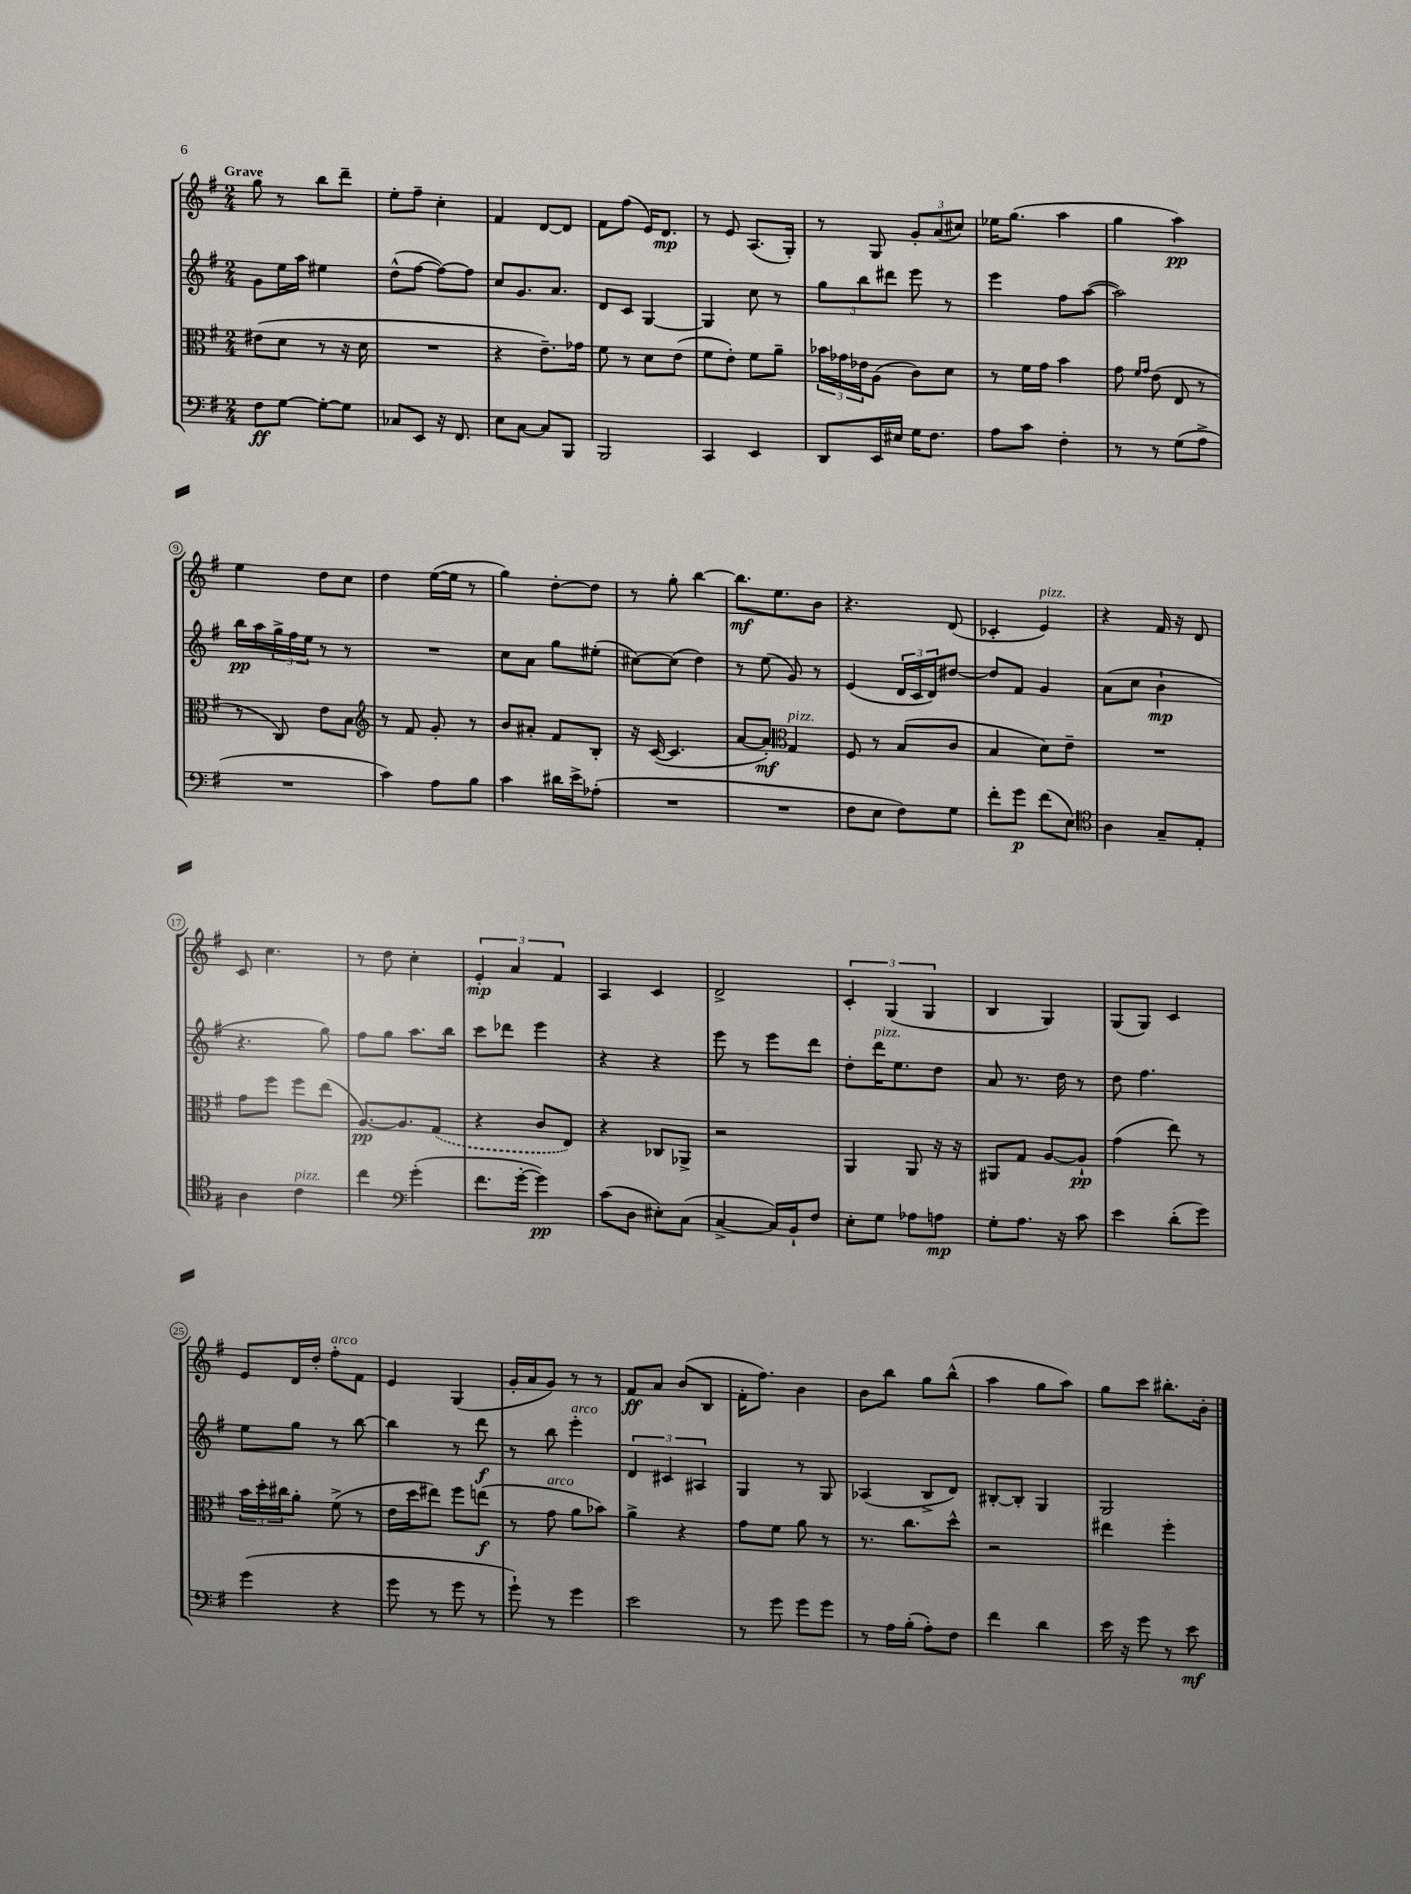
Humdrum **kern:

**kern	**dynam	**kern	**dynam	**kern	**dynam	**kern	**dynam
*part4	*part4	*part3	*part3	*part2	*part2	*part1	*part1
*staff4	*staff4	*staff3	*staff3	*staff2	*staff2	*staff1	*staff1
*clefF4	*	*clefC3	*	*clefG2	*	*clefG2	*
*k[f#]	*	*k[f#]	*	*k[f#]	*	*k[f#]	*
*M2/4	*	*M2/4	*	*M2/4	*	*M2/4	*
=1	=1	=1	=1	=1	=1	=1	=1
!	!	!	!	!	!	!LO:TX:a:B:t=Grave	!
8F#\L	ff	(8e#X\L	.	8g\L	.	8gg\	.
[8G\J	.	8d\J	.	16ee\L	.	8r	.
.	.	.	.	16aa\JJ	.	.	.
8G'\L_	.	8r	.	4ee#X\	.	8bb\L	.
8G\J]	.	16r	.	.	.	8ddd~\J	.
.	.	16d\	.	.	.	.	.
=2	=2	=2	=2	=2	=2	=2	=2
8C-X/L	.	2r	.	(8dd^^\L	.	8ee'\L	.
8EE/J	.	.	.	[8ff#\J	.	8ff#~\J	.
16r	.	.	.	8ff#\L_)	.	4cc'\	.
8.FF#/	.	.	.	.	.	.	.
.	.	.	.	8ff#\J]	.	.	.
=3	=3	=3	=3	=3	=3	=3	=3
8E\L	.	4r	.	8cc/L	.	4f#/	.
[8C\J	.	.	.	8.g/	.	.	.
8C/L]	.	8.e~\L)	.	.	.	[8d/L	.
.	.	.	.	8.a/J	.	.	.
8BBB/J	.	.	.	.	.	8d/J]	.
.	.	16g-X\Jk	.	.	.	.	.
=4	=4	=4	=4	=4	=4	=4	=4
2BBB/	.	8f#\	.	8d/L	.	8f#\L	.
.	.	8r	.	8c/J	.	(8ff#\J	.
.	.	8d\L	.	[4G/	.	16e/KL)	.
.	.	.	.	.	.	8.d/J	mp
.	.	(8e\J	.	.	.	.	.
=5	=5	=5	=5	=5	=5	=5	=5
4CC/	.	8f#\L	.	4G/]	.	8r	.
.	.	8e'\J)	.	.	.	8e/	.
4EE/	.	8f#\L	.	8cc\	.	(8.A/L	.
.	.	8a~\J	.	8r	.	.	.
.	.	.	.	.	.	16G'/Jk)	.
=6	=6	=6	=6	=6	=6	=6	=6
8DD/L	.	24b-X\LL	.	12gg\L	.	8r	.
.	.	24g-X\	.	.	.	.	.
.	.	24e-X\J	.	12bb\	.	.	.
16EE/L	.	(8A\J	.	.	.	8G/	.
.	.	.	.	12ddd#X\J	.	.	.
16E#X/JJ	.	.	.	.	.	.	.
16G\KL	.	8c\L)	.	8eee\	.	12g'/L	.
8.F#\J	.	.	.	.	.	.	.
.	.	.	.	.	.	(12a/	.
.	.	8d\J	.	8r	.	.	.
.	.	.	.	.	.	12cc#X/J)	.
=7	=7	=7	=7	=7	=7	=7	=7
8A\L	.	8r	.	4eee\	.	16ee-X\KL	.
.	.	.	.	.	.	(8.gg\J	.
8c\J	.	16f#\LL	.	.	.	.	.
.	.	16g\JJ	.	.	.	.	.
4F#'\	.	4b\	.	8ff#\L	.	4aa\	.
.	.	.	.	([8aa\J	.	.	.
=8	=8	=8	=8	=8	=8	=8	=8
8r	.	8g\	.	2aa\])	.	4gg\	.
.	.	16qqf#/LL	.	.	.	.	.
.	.	16qqg/JJ	.	.	.	.	.
8r	.	(8e\	.	.	.	.	.
(8G\L	.	8E/	.	.	.	4aa\)	pp
8A^\J	.	8r	.	.	.	.	.
!!LO:LB:g=z
=9	=9	=9	=9	=9	=9	=9	=9
2r	.	8r	.	16bb\LL	pp	4ee\	.
.	.	.	.	16aa\	.	.	.
.	.	8C/)	.	24gg^\	.	.	.
.	.	.	.	24ff#\	.	.	.
.	.	.	.	24ee\JJ	.	.	.
.	.	8e\L	.	8r	.	8dd\L	.
.	.	8B\J	.	8r	.	8cc\J	.
=10	=10	=10	=10	=10	=10	=10	=10
*	*	*clefG2	*	*	*	*	*
4c\)	.	8r	.	2r	.	4dd\	.
.	.	8f#/	.	.	.	.	.
8A\L	.	8g'/	.	.	.	([16ee\LL	.
.	.	.	.	.	.	16ee\JJ]	.
8B\J	.	8r	.	.	.	8r	.
=11	=11	=11	=11	=11	=11	=11	=11
4c\	.	8b/L	.	8cc\L	.	4gg\)	.
.	.	8a#X'/J	.	8a\J	.	.	.
16d#X\LL	.	8f#/L	.	8gg\L	.	[8dd'\L	.
16e^\J	.	.	.	.	.	.	.
(8A-X'\J	.	8B'/J	.	(8ee#X'\J	.	8dd\J]	.
=12	=12	=12	=12	=12	=12	=12	=12
2r	.	16r	.	[8cc#X\L)	.	8r	.
.	.	([16c/	.	.	.	.	.
.	.	4.c/]	.	(8cc#\J]	.	8gg'\	.
.	.	.	.	4dd\)	.	[4bb\	.
=13	=13	=13	=13	=13	=13	=13	=13
2r	.	[8a/L	.	8r	.	8.bb\L]	mf
.	.	8a'/J])	mf	(8ee\	.	.	.
.	.	.	.	.	.	8.ee\	.
*	*	*clefC3	*	*	*	*	*
!	!	!LO:TX:a:i:t=pizz.	!	!	!	!	!
.	.	4G/	.	8g/)	.	.	.
.	.	.	.	8r	.	8b\J	.
=14	=14	=14	=14	=14	=14	=14	=14
8F#\L	.	8F#/	.	(4e/	.	4.r	.
8E\J	.	8r	.	.	.	.	.
8F#\L)	.	(8B/L	.	24d/LL	.	.	.
.	.	.	.	24c/	.	.	.
.	.	.	.	24d/J)	.	.	.
8G\J	.	8c/J	.	[8dd#X/J	.	(8d/	.
=15	=15	=15	=15	=15	=15	=15	=15
8f#'\L	.	4B/	.	8dd#/L]	.	4c-X'/	.
8g\J	p	.	.	8f#/J	.	.	.
!	!	!	!	!	!	!LO:TX:a:i:t=pizz.	!
(8f#\L	.	8d\L)	.	4g/	.	4e/)	.
8E\J)	.	8e~\J	.	.	.	.	.
=16	=16	=16	=16	=16	=16	=16	=16
*clefC4	*	*	*	*	*	*	*
4A\	.	2r	.	(8a\L	.	4r	.
.	.	.	.	8cc\J	.	.	.
8G~/L	.	.	.	4b`\	mp	16f#/	.
.	.	.	.	.	.	16r	.
8E'/J	.	.	.	.	.	8d/	.
!!LO:LB:g=z
=17	=17	=17	=17	=17	=17	=17	=17
4A\	.	8g\L	.	4.r	.	8c/	.
.	.	8ff#\J	.	.	.	4.cc\	.
!LO:TX:a:i:t=pizz.	!	!	!	!	!	!	!
4c\	.	8ff#\L	.	.	.	.	.
.	.	(8ee\J	.	8gg\)	.	.	.
=18	=18	=18	=18	=18	=18	=18	=18
4cc\	.	[8.A/L)	pp	8ff#\L	.	8r	.
.	.	.	.	8gg\J	.	8dd\	.
.	.	8.A/]	.	.	.	.	.
*clefF4	*	*	*	*	*	*	*
(4g'\	.	.	.	8.aa\L	.	4cc'\	.
.	.	(8G/J	.	.	.	.	.
.	.	.	.	16bb\Jk	.	.	.
=19	=19	=19	=19	=19	=19	=19	=19
8.f#\L	.	4r	.	8ccc\L	.	6e'/	mp
.	.	.	.	8ddd-X\J	.	.	.
.	.	.	.	.	.	6a/	.
[16g'\Jk	.	.	.	.	.	.	.
4g\])	pp	8c/L	.	4eee\	.	.	.
.	.	.	.	.	.	6f#/	.
.	.	8E/J)	.	.	.	.	.
=20	=20	=20	=20	=20	=20	=20	=20
(8c\L	.	4r	.	4r	.	4A/	.
8D\J	.	.	.	.	.	.	.
8E#X'\L)	.	8C-X/L	.	4r	.	4c/	.
(8C\J	.	8AA-X^/J	.	.	.	.	.
=21	=21	=21	=21	=21	=21	=21	=21
[4C^/	.	2r	.	8eee\	.	2d^/	.
.	.	.	.	8r	.	.	.
16C/LL])	.	.	.	8eee\L	.	.	.
16BB`/J	.	.	.	.	.	.	.
8F#/J	.	.	.	8ddd\J	.	.	.
=22	=22	=22	=22	=22	=22	=22	=22
8E'\L	.	4AA/	.	8dd'\L	.	6c'/	.
!	!	!	!	!LO:TX:a:i:t=pizz.	!	!	!
8G\J	.	.	.	16ddd\K	.	.	.
.	.	.	.	.	.	(6G/	.
.	.	.	.	8.ee\	.	.	.
8A-X\L	.	8AA/	.	.	.	.	.
.	.	.	.	.	.	6G/	.
8An\J	mp	16r	.	8dd\J	.	.	.
.	.	16r	.	.	.	.	.
=23	=23	=23	=23	=23	=23	=23	=23
8G'\L	.	8AA#X/L	.	8a/	.	4B/	.
8.A\J	.	8G/J	.	8.r	.	.	.
.	.	[8A/L	.	.	.	4G/)	.
16r	.	.	.	16dd\	.	.	.
8c\	.	8A`/J]	pp	8r	.	.	.
=24	=24	=24	=24	=24	=24	=24	=24
4e\	.	(4g\	.	8dd\	.	(8G/L	.
.	.	.	.	4.ff#\	.	8G/J)	.
(8d'\L	.	8ee\)	.	.	.	4c/	.
8g\J)	.	8r	.	.	.	.	.
!!LO:LB:g=z
=25	=25	=25	=25	=25	=25	=25	=25
(4g\	.	24b\LL	.	8ee\L	.	8e/L	.
.	.	24dd'\	.	.	.	.	.
.	.	24cc#X\J	.	.	.	.	.
.	.	8a'\J	.	8gg\J	.	16d/L	.
.	.	.	.	.	.	16dd'/JJ	.
!	!	!	!	!	!	!LO:TX:a:i:t=arco	!
4r	.	(8f#^\	.	8r	.	8ff#'\L	.
.	.	8r	.	[8bb\	.	8f#\J	.
=26	=26	=26	=26	=26	=26	=26	=26
8g\	.	16e\LL	.	4bb\]	.	4e/	.
.	.	16dd\J	.	.	.	.	.
8r	.	8ee#X\J)	.	.	.	.	.
8g\	.	8ff#\L	.	8r	.	(4G/	.
8r	.	(8een\J	f	8ddd\	f	.	.
=27	=27	=27	=27	=27	=27	=27	=27
8g`\)	.	8r	.	8r	.	16g'/LL	.
.	.	.	.	.	.	16a/J	.
!	!	!LO:TX:a:i:t=arco	!	!	!	!	!
8r	.	8g\	.	8bb\	.	8g/J)	.
!	!	!	!	!LO:TX:a:i:t=arco	!	!	!
4g\	.	8a\L	.	4eee'\	.	8r	.
.	.	8b-X\J)	.	.	.	8r	.
=28	=28	=28	=28	=28	=28	=28	=28
2e\	.	4a^\	.	6d/	.	8f#/L	ff
.	.	.	.	.	.	8a/J	.
.	.	.	.	6c#X/	.	.	.
.	.	4r	.	.	.	(8b/L	.
.	.	.	.	6A#X/	.	.	.
.	.	.	.	.	.	8B/J	.
=29	=29	=29	=29	=29	=29	=29	=29
8r	.	8g\L	.	4G/	.	16f#'\KL	.
.	.	.	.	.	.	8.ff#\J)	.
8g\	.	8f#\J	.	.	.	.	.
8g\L	.	8a\	.	8r	.	4b\	.
8g\J	.	8r	.	8G/	.	.	.
=30	=30	=30	=30	=30	=30	=30	=30
8r	.	8.r	.	(4A-X/	.	8b\L	.
16A\LL	.	.	.	.	.	8bb\J	.
(16B'\JJ	.	8.cc\L	.	.	.	.	.
8A'\L)	.	.	.	8B^/L	.	8gg\L	.
8F#\J	.	8dd^^\J	.	8d/J)	.	(8bb^^\J	.
=31	=31	=31	=31	=31	=31	=31	=31
4f#\	.	2r	.	[8B#X'/L	.	4aa\	.
.	.	.	.	8B#'/J]	.	.	.
4d\	.	.	.	4G/	.	8gg\L	.
.	.	.	.	.	.	8aa\J)	.
=32	=32	=32	=32	=32	=32	=32	=32
16e\	.	4ee#X\	.	2G/	.	8gg\L	.
16r	.	.	.	.	.	.	.
8g\	.	.	.	.	.	8ccc\J	.
8r	.	4ff#'\	.	.	.	8.bb#X'\L	.
8e\	mf	.	.	.	.	.	.
.	.	.	.	.	.	16b'\Jk	.
==	==	==	==	==	==	==	==
*-	*-	*-	*-	*-	*-	*-	*-
